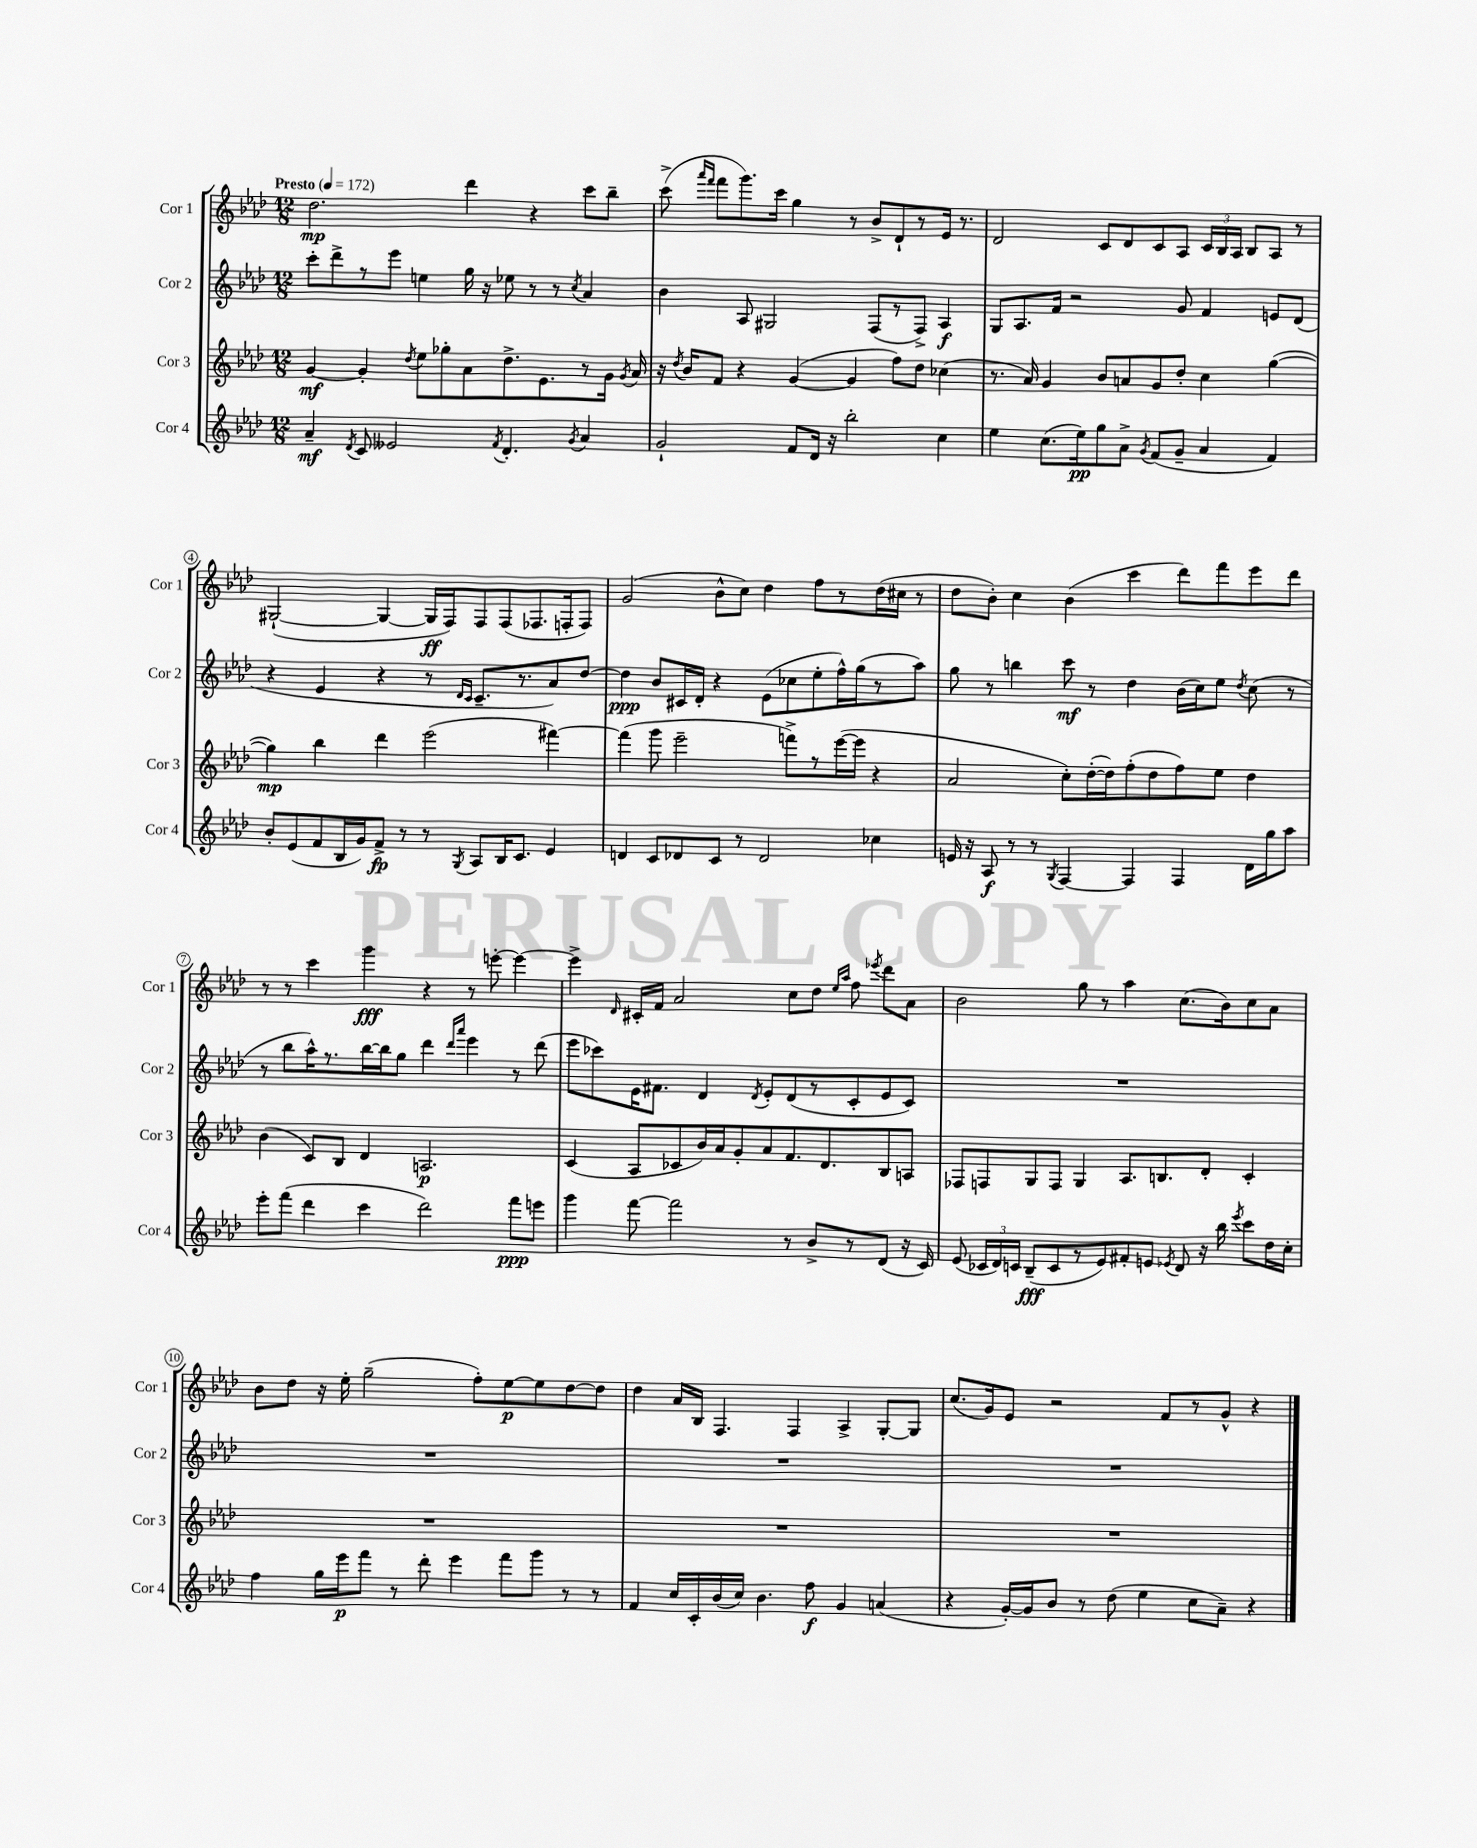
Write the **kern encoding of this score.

**kern	**dynam	**kern	**dynam	**kern	**dynam	**kern	**dynam
*part4	*part4	*part3	*part3	*part2	*part2	*part1	*part1
*staff4	*staff4	*staff3	*staff3	*staff2	*staff2	*staff1	*staff1
*I"Cor 4	*	*I"Cor 3	*	*I"Cor 2	*	*I"Cor 1	*
*I'Cor 4	*	*I'Cor 3	*	*I'Cor 2	*	*I'Cor 1	*
*clefG2	*	*clefG2	*	*clefG2	*	*clefG2	*
*k[b-e-a-d-]	*	*k[b-e-a-d-]	*	*k[b-e-a-d-]	*	*k[b-e-a-d-]	*
*M12/8	*	*M12/8	*	*M12/8	*	*M12/8	*
*MM172	*	*MM172	*	*MM172	*	*MM172	*
=1	=1	=1	=1	=1	=1	=1	=1
!	!	!	!	!	!	!LO:TX:a:B:t=Presto	!
4a-~/	mf	[4g/	mf	8ccc'\L	.	2.dd-\	mp
.	.	.	.	8ddd-^\	.	.	.
8qd-/	.	.	.	.	.	.	.
8c/	.	4g'/]	.	8r	.	.	.
2e--X/	.	.	.	8eee-\J	.	.	.
.	.	8qdd-/	.	.	.	.	.
.	.	8ee-\L	.	4een\	.	.	.
.	.	8gg-X'\	.	.	.	.	.
.	.	8a-\	.	16gg\	.	4ddd-\	.
.	.	.	.	16r	.	.	.
8qf/	.	.	.	.	.	.	.
4.d-'/	.	8.dd-^\	.	8ee-X\	.	.	.
.	.	.	.	8r	.	4r	.
.	.	8.e-\	.	.	.	.	.
.	.	.	.	8r	.	.	.
8qg/	.	.	.	8qcc/	.	.	.
4a-/	.	8r	.	4a-/	.	8ccc\L	.
.	.	16g\Jk	.	.	.	8bb-~\J	.
.	.	8qg/	.	.	.	.	.
.	.	16a-/	.	.	.	.	.
=2	=2	=2	=2	=2	=2	=2	=2
2g`/	.	16r	.	4b-\	.	(8ccc^\	.
.	.	8qdd-/	.	.	.	.	.
.	.	16b-/KL	.	.	.	.	.
.	.	.	.	.	.	16qqaaa-/LL	.
.	.	.	.	.	.	16qqfff/JJ	.
.	.	8f/J	.	.	.	8fff\L	.
.	.	4r	.	8A-/	.	8.ggg\)	.
.	.	.	.	2G#X/	.	.	.
.	.	.	.	.	.	16ccc\Jk	.
8f/L	.	([4g/	.	.	.	4gg\	.
16d-/Jk	.	.	.	.	.	.	.
16r	.	.	.	.	.	.	.
2bb-'\	.	4g/]	.	.	.	8r	.
.	.	.	.	(8F/L	.	8b-^/L	.
.	.	8ff\L)	.	8r	.	8d-`/	.
.	.	8dd-\J	.	8F^/J)	.	8r	.
4cc\	.	(4cc-X\	.	4A-/	f	16e-/Jk	.
.	.	.	.	.	.	8.r	.
=3	=3	=3	=3	=3	=3	=3	=3
4ee-\	.	8.r	.	8G/L	.	2d-/	.
.	.	.	.	8.A-/	.	.	.
.	.	16a-/)	.	.	.	.	.
(8.cc\L	.	4g/	.	.	.	.	.
.	.	.	.	16f/Jk	.	.	.
.	.	.	.	2r	.	.	.
16ee-\k)	pp	.	.	.	.	.	.
8gg\	.	8b-/L	.	.	.	8c/L	.
8a-^\J	.	8an/	.	.	.	8d-/	.
8qg/	.	.	.	.	.	.	.
(8f/L	.	8g/	.	.	.	8c/	.
8g~/J	.	8dd-'/J	.	8g/	.	8A-/J	.
4a-/	.	4cc\	.	4f/	.	24c/LL	.
.	.	.	.	.	.	24B-/	.
.	.	.	.	.	.	24A-/JJ	.
.	.	.	.	.	.	8B-/L	.
4f/)	.	([4gg\	.	8en/L	.	8A-/J	.
.	.	.	.	(8d-/J	.	8r	.
!!LO:LB:g=z
=4	=4	=4	=4	=4	=4	=4	=4
8b-'/L	.	4gg\])	mp	4r	.	([2G#X`/	.
(8e-/	.	.	.	.	.	.	.
8f/	.	4bb-\	.	4e-/	.	.	.
16B-/L	.	.	.	.	.	.	.
16g/J)	.	.	.	.	.	.	.
8f^/J	fp	4ddd-\	.	4r	.	4G#/_	.
8r	.	.	.	.	.	.	.
8r	.	(2eee-\	.	8r	.	16G#/LL]	ff
.	.	.	.	.	.	16F/J)	.
.	.	.	.	16qqd-/LL	.	.	.
8qG/	.	.	.	16qqc/JJ	.	.	.
8A-/L	.	.	.	8.c~/L	.	8F/	.
16B-/K	.	.	.	.	.	(8F/	.
8.c/J	.	.	.	8.r	.	.	.
.	.	.	.	.	.	8.F-X/	.
4e-/	.	[4fff#X\)	.	8a-/)	.	.	.
.	.	.	.	.	.	16Fn'/k	.
.	.	.	.	[8dd-/J	.	8F/J)	.
=5	=5	=5	=5	=5	=5	=5	=5
4dn/	.	(4fff#\]	.	4dd-\]	ppp	(2g/	.
8c/L	.	8ggg\	.	8b-/L	.	.	.
8d-X/	.	2eee-~\	.	16c#X/L	.	.	.
.	.	.	.	16d-'/JJ	.	.	.
8c/J	.	.	.	4r	.	8b-^^\L	.
8r	.	.	.	.	.	8cc\J)	.
2d-/	.	.	.	(8e-\L	.	4dd-\	.
.	.	8fffn^\L)	.	8cc-X\	.	.	.
.	.	8r	.	8ee-'\	.	8ff\L	.
.	.	([16eee-\L	.	16ff^^\L)	.	8r	.
.	.	16eee-\JJ]	.	(16gg\J	.	.	.
4cc-X\	.	4r	.	8r	.	(16dd-\L	.
.	.	.	.	.	.	16cc#X\JJ	.
.	.	.	.	8aa-\J)	.	8r	.
=6	=6	=6	=6	=6	=6	=6	=6
16en/	.	2a-/	.	8gg\	.	8dd-\L	.
16r	.	.	.	.	.	.	.
8A-/	f	.	.	8r	.	8b-'\J)	.
8r	.	.	.	4bbn\	.	4cc\	.
8r	.	.	.	.	.	.	.
8qG/	.	.	.	.	.	.	.
[4F/	.	8cc'\L)	.	8ccc\	mf	(4b-\	.
.	.	([16dd-'\L	.	8r	.	.	.
.	.	16dd-\J])	.	.	.	.	.
4F/]	.	(8ff'\	.	4dd-\	.	4ccc\	.
.	.	8dd-\	.	.	.	.	.
4F/	.	8ff\)	.	(16b-\LL	.	8ddd-\L)	.
.	.	.	.	16cc\J)	.	.	.
.	.	8ee-\J	.	8ee-\J	.	8fff\	.
.	.	.	.	8qdd-/	.	.	.
16d-\LL	.	4dd-\	.	(8cc\	.	8eee-\	.
16gg\J	.	.	.	.	.	.	.
8aa-\J	.	.	.	8r	.	8ddd-\J	.
!!LO:LB:g=z
=7	=7	=7	=7	=7	=7	=7	=7
8eee-'\L	.	(4b-\	.	8r	.	8r	.
(8fff\J	.	.	.	8bb-\L	.	8r	.
4ddd-\	.	8c/L)	.	16aa-^^\K)	.	4ccc\	.
.	.	.	.	8.r	.	.	.
.	.	8B-/J	.	.	.	.	.
4ccc\	.	4d-/	.	[16bb-\L	.	4ggg\	fff
.	.	.	.	16bb-\J]	.	.	.
.	.	.	.	8gg\J	.	.	.
2ddd-\)	.	2.An/	p	4ddd-\	.	4r	.
.	.	.	.	16qqddd-/LL	.	.	.
.	.	.	.	16qqaaa-/JJ	.	.	.
.	.	.	.	4eee-\	.	8r	.
.	.	.	.	.	.	[8eeen'\	.
8fff\L	ppp	.	.	8r	.	4eee\_	.
8eeen\J	.	.	.	(8ddd-\	.	.	.
=8	=8	=8	=8	=8	=8	=8	=8
4ggg\	.	(4c/	.	8eee-\L	.	4eee^\]	.
.	.	.	.	8ccc-X\)	.	.	.
.	.	.	.	.	.	16qqd-/	.
[8fff\	.	8A-/L	.	16e-\K	.	16c#X'/LL	.
.	.	.	.	8.f#X\J	.	16f/JJ	.
2fff\]	.	8c-X/	.	.	.	2a-/	.
.	.	16b-/L)	.	4d-/	.	.	.
.	.	16a-/J	.	.	.	.	.
.	.	8g'/	.	.	.	.	.
.	.	.	.	8qd-/	.	.	.
.	.	8a-/	.	8e-'/L	.	.	.
8r	.	8.f/	.	(8d-/	.	8cc\L	.
8b-^/L	.	.	.	8r	.	8dd-\J	.
.	.	8.d-/	.	.	.	.	.
.	.	.	.	.	.	16qqee-/LL	.
.	.	.	.	.	.	16qqaa-/JJ	.
8r	.	.	.	8c'/	.	8ff\	.
.	.	.	.	.	.	8qeee-X/	.
(8d-/J	.	8B-/	.	8e-/	.	8ddd-\L	.
16r	.	8An/J	.	8c/J)	.	8a-\J	.
16c/)	.	.	.	.	.	.	.
=9	=9	=9	=9	=9	=9	=9	=9
(8e-/	.	8F-X/L	.	1.r	.	2b-\	.
24c-X/LL	.	8Fn/	.	.	.	.	.
24d-/)	.	.	.	.	.	.	.
24cn/JJ	.	.	.	.	.	.	.
(8B-~/L	fff	8G/	.	.	.	.	.
8c/	.	8F/J	.	.	.	.	.
8r	.	4G/	.	.	.	8gg\	.
8e-/)	.	.	.	.	.	8r	.
8f#X'/	.	8.A-/L	.	.	.	4aa-\	.
8en/J	.	.	.	.	.	.	.
.	.	8.Bn/	.	.	.	.	.
8qe-X/	.	.	.	.	.	.	.
8d-/	.	.	.	.	.	(8.cc\L	.
16r	.	8d-'/J	.	.	.	.	.
16bb-\	.	.	.	.	.	16b-\k)	.
8qeee-/	.	.	.	.	.	.	.
8ccc\L	.	4c'/	.	.	.	8cc\	.
16dd-\L	.	.	.	.	.	8a-\J	.
16cc'\JJ	.	.	.	.	.	.	.
!!LO:LB:g=z
=10	=10	=10	=10	=10	=10	=10	=10
4ff\	.	1.r	.	1.r	.	8b-\L	.
.	.	.	.	.	.	8dd-\J	.
16gg\LL	.	.	.	.	.	16r	.
16eee-\J	p	.	.	.	.	16ee-'\	.
8fff\J	.	.	.	.	.	(2gg~\	.
8r	.	.	.	.	.	.	.
8ddd-'\	.	.	.	.	.	.	.
4eee-\	.	.	.	.	.	.	.
.	.	.	.	.	.	8ff'\L)	.
8fff\L	.	.	.	.	.	[8ee-\	p
8ggg\J	.	.	.	.	.	8ee-\]	.
8r	.	.	.	.	.	[8dd-\	.
8r	.	.	.	.	.	8dd-\J]	.
=11	=11	=11	=11	=11	=11	=11	=11
4f/	.	1.r	.	1.r	.	4dd-\	.
16cc/LL	.	.	.	.	.	16a-/LL	.
16c'/	.	.	.	.	.	16B-/JJ	.
(16b-/	.	.	.	.	.	4.F/	.
16cc/JJ)	.	.	.	.	.	.	.
4.b-\	.	.	.	.	.	.	.
.	.	.	.	.	.	4F/	.
8ff\	f	.	.	.	.	.	.
4g/	.	.	.	.	.	4A-^/	.
(4an/	.	.	.	.	.	[8G'/L	.
.	.	.	.	.	.	8G/J]	.
=12	=12	=12	=12	=12	=12	=12	=12
4r	.	1.r	.	1.r	.	(8.cc/L	.
.	.	.	.	.	.	16g/k)	.
[16g'/LL)	.	.	.	.	.	8e-/J	.
16g/J]	.	.	.	.	.	.	.
8b-/J	.	.	.	.	.	2r	.
8r	.	.	.	.	.	.	.
(8dd-\	.	.	.	.	.	.	.
4ee-\	.	.	.	.	.	.	.
.	.	.	.	.	.	8f/L	.
8cc\L	.	.	.	.	.	8r	.
8a-~\J)	.	.	.	.	.	8g^^/J	.
4r	.	.	.	.	.	4r	.
==	==	==	==	==	==	==	==
*-	*-	*-	*-	*-	*-	*-	*-
